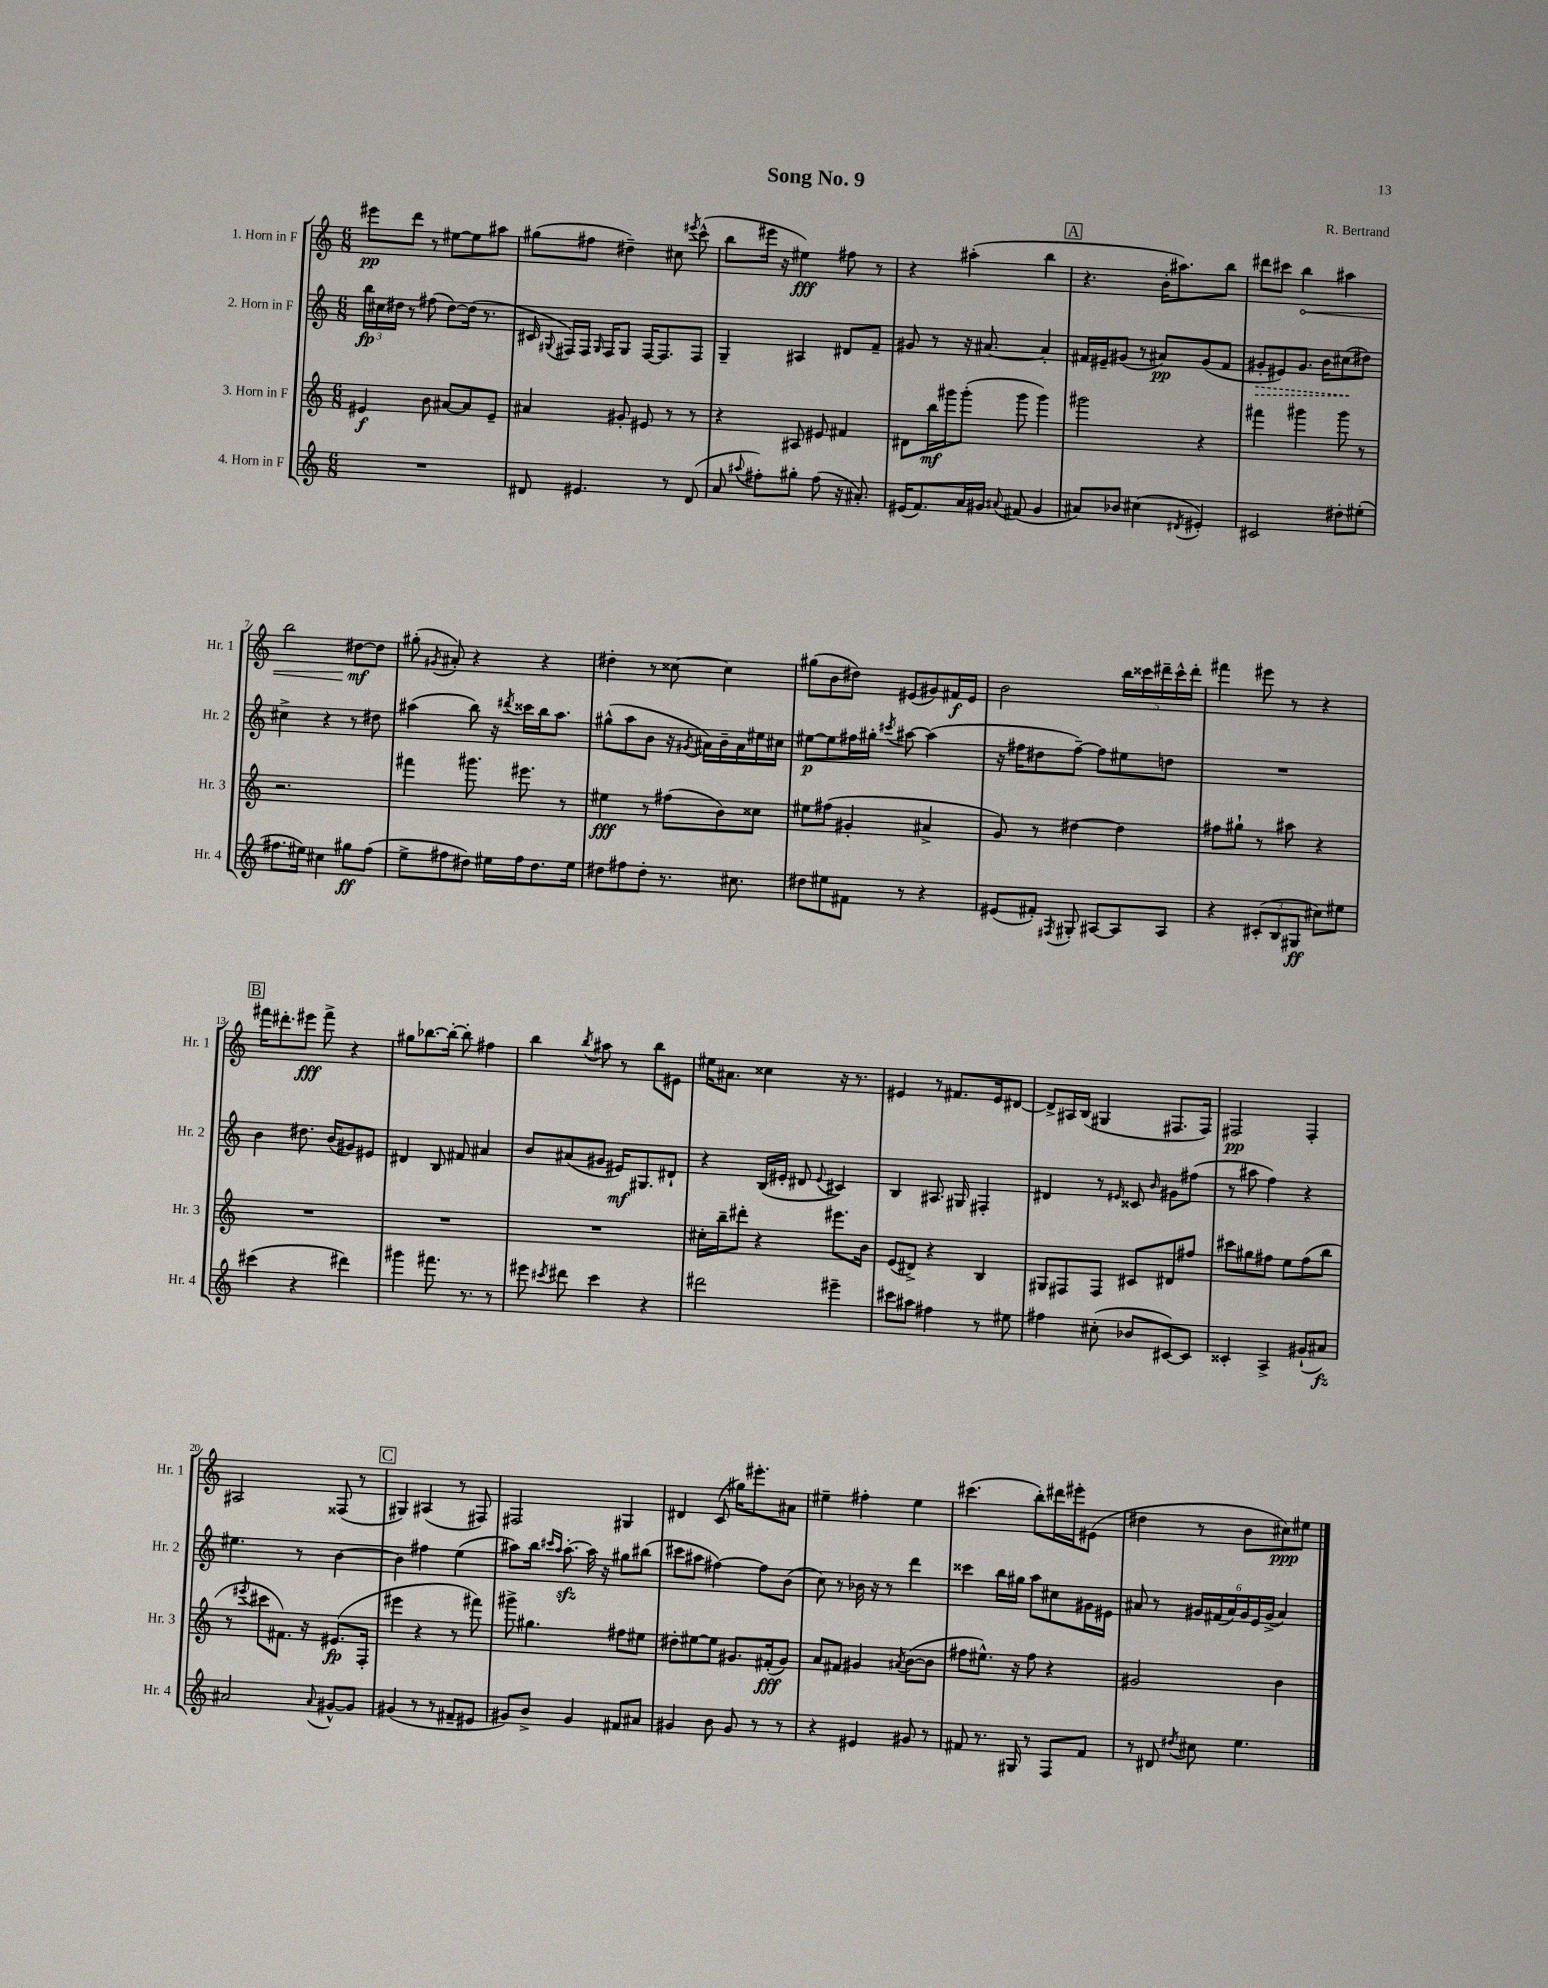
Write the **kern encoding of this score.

**kern	**dynam	**kern	**dynam	**kern	**dynam	**kern	**dynam
*part4	*part4	*part3	*part3	*part2	*part2	*part1	*part1
*staff4	*staff4	*staff3	*staff3	*staff2	*staff2	*staff1	*staff1
*I"4. Horn in F	*	*I"3. Horn in F	*	*I"2. Horn in F	*	*I"1. Horn in F	*
*I'Hr. 4	*	*I'Hr. 3	*	*I'Hr. 2	*	*I'Hr. 1	*
*clefG2	*	*clefG2	*	*clefG2	*	*clefG2	*
*k[]	*	*k[]	*	*k[]	*	*k[]	*
*M6/8	*	*M6/8	*	*M6/8	*	*M6/8	*
=1	=1	=1	=1	=1	=1	=1	=1
2.r	.	4e#X/	f	24bb\LL	fp	8eee#X\L	pp
.	.	.	.	24cc#X\	.	.	.
.	.	.	.	24dd#X\JJ	.	.	.
.	.	.	.	8r	.	8ddd\J	.
.	.	8b\	.	(8ff#X\	.	8r	.
.	.	[8a#X/L	.	[8dd#\L)	.	[8ee#X\L	.
.	.	8a#/]	.	(16dd#\Jk]	.	8ee#\]	.
.	.	.	.	8.r	.	.	.
.	.	8e#~/J	.	.	.	8aa#X\J	.
=2	=2	=2	=2	=2	=2	=2	=2
8d#X/	.	4a#X/	.	16c#X/	.	(8gg#X\L	.
.	.	.	.	8qqG#X/	.	.	.
.	.	.	.	16F#X/LL)	.	.	.
4.e#X/	.	.	.	16F#/JJ	.	8ff#X\J	.
.	.	.	.	16qqG#/	.	.	.
.	.	.	.	16F#/KL	.	.	.
.	.	8g#X'/	.	8G#/J	.	4dd#X~\)	.
.	.	8e#X/	.	[16F#/KL	.	.	.
.	.	.	.	8.F#/]	.	.	.
8r	.	8r	.	.	.	8cc#X\	.
.	.	.	.	.	.	8qeee#X/	.
(8d#/	.	8r	.	8F#/J	.	(8ccc^^\	.
=3	=3	=3	=3	=3	=3	=3	=3
8a/	.	4r	.	4G~/	.	8bb\L	.
8qqaa#X/	.	.	.	.	.	.	.
8ff#X'\L)	.	.	.	.	.	16eee#X\Jk	.
.	.	.	.	.	.	16r	.
8gg#X'\J	.	8A#X/	.	4A#X/	.	4ee#X\)	fff
(8ff#\	.	8e#X/	.	.	.	.	.
16r	.	4f#X/	.	8d#X/L	.	8ff#X\	.
8.a#X'/)	.	.	.	.	.	.	.
.	.	.	.	8f~/J	.	8r	.
=4	=4	=4	=4	=4	=4	=4	=4
(16e#X/KL	.	8d#X\L	.	8g#X/	.	4r	.
8.f/)	.	.	.	.	.	.	.
.	.	16bb\L	mf	8r	.	.	.
.	.	16ggg#X\J	.	.	.	.	.
16a/L	.	(8ggg#'\J	.	16r	.	(4aa#X'\	.
16g#X/JJ	.	.	.	[8.a#X/	.	.	.
8qqa#X/	.	.	.	.	.	.	.
(8f#X/	.	8ggg#\	.	.	.	.	.
4g#/	.	4ggg#\)	.	4a#'/]	.	4bb\	.
!!LO:REH:place=s1:t=A
=5	=5	=5	=5	=5	=5	=5	=5
8a#X/L)	.	2ggg#X\	.	16f#X/LL	.	4.r	.
.	.	.	.	16e#X~/J	.	.	.
8b-X/J	.	.	.	(8g#X/J	.	.	.
(4cc#X\	.	.	.	8r	.	.	.
.	.	.	.	8a#X/L)	pp	16b'\KL	.
.	.	.	.	.	.	8.aa#X\)	.
8qd#X/	.	.	.	.	.	.	.
4e#X'/)	.	4r	.	(8g#/	.	.	.
.	.	.	.	8f#/J	.	8bb\J	.
=6	=6	=6	=6	=6	=6	=6	=6
!	!	!	!	!	!LO:HP:b	!	!
2c#X/	.	4fff#X\	.	8g#X'/L	>	8ddd#X\L	.
.	.	.	.	8e#X/)	.	8ccc#X\J	.
!	!	!	!	!	!	!	!LO:HP:b
.	.	4ggg#X\	.	8.g#/J	.	4bb\	<
.	.	.	.	16b\KL	.	.	.
8dd#X'\L	.	8ggg#\	.	(8cc#X\	.	4aa#X\	.
(8ee#X'\J	.	8r	.	8dd#X\J)	]	.	.
!!LO:LB:g=z
=7	=7	=7	=7	=7	=7	=7	=7
8.ff#X\L	.	2.r	.	4cc#X^\	.	2bb\	.
16ee#X\Jk)	.	.	.	.	.	.	.
4cc#X\	.	.	.	4r	.	.	.
8gg#X\L	ff	.	.	8r	.	[8dd#X\L	mf
(8ff#\J	.	.	.	8dd#X\	.	8dd#\J]	[
=8	=8	=8	=8	=8	=8	=8	=8
8ee^\L	.	4fff#X\	.	(4aa#X\	.	(8gg#X'\	.
.	.	.	.	.	.	8qg#X/	.
8ff#X\	.	.	.	.	.	8a#X'/)	.
8dd#X\J)	.	8.ggg#X\	.	8bb\)	.	4r	.
16ee#X\LL	.	.	.	16r	.	.	.
.	.	.	.	8qddd#X/	.	.	.
16ff#\J	.	8.eee#X\	.	16ccc##X\LL	.	.	.
8.dd#\	.	.	.	16bb\J	.	4r	.
.	.	.	.	8.aa#\J	.	.	.
.	.	8r	.	.	.	.	.
16ee#\Jk	.	.	.	.	.	.	.
=9	=9	=9	=9	=9	=9	=9	=9
8dd#X\L	.	4ee#X\	fff	(8gg#X^^\L	.	4dd#X'\	.
8ff#X\	.	.	.	8aa\	.	.	.
8dd#'\J	.	8r	.	8b\J	.	8r	.
8.r	.	(8ff#X\L	.	16r	.	[8cc##X\	.
.	.	.	.	8qg#X/	.	.	.
.	.	.	.	16a#X\LL)	.	.	.
.	.	8b\)	.	16b~\	.	4cc##\]	.
8.cc#X\	.	.	.	16a#\	.	.	.
.	.	8cc##X\J	.	16ee#X\	.	.	.
.	.	.	.	16cc#X\JJ	.	.	.
=10	=10	=10	=10	=10	=10	=10	=10
8dd#X\L	.	8ee#X\L	.	[8ee#X\L	p	(8gg#X\L	.
8ee#X\	.	(8ff#X\J	.	8ee#\]	.	8b\	.
8f#X\J	.	4g#X'/	.	16ff#X\L	.	8dd#X\J)	.
.	.	.	.	16gg#X'\JJ	.	.	.
.	.	.	.	8qccc#X/	.	.	.
8r	.	.	.	[8aa#X\	.	(8e#X/L	.
4r	.	4a#X^/	.	(4aa#\]	.	8g#X/)	.
.	.	.	.	.	.	16f#X/L	f
.	.	.	.	.	.	16e#/JJ	.
=11	=11	=11	=11	=11	=11	=11	=11
(8e#X/L	.	8g/)	.	16r	.	2b\	.
.	.	.	.	16ff#X\KL	.	.	.
8f#X'/J)	.	8r	.	8dd#X\	.	.	.
8qF#X/	.	.	.	.	.	.	.
8G#X'/	.	[4dd#X\	.	[8ff#~\J)	.	.	.
[8A#X/L	.	.	.	8ff#\L]	.	.	.
8A#/]	.	4dd#\]	.	8ee#X\	.	20bb\LL	.
.	.	.	.	.	.	20ccc##X\	.
.	.	.	.	.	.	20ddd#X~\	.
8A#/J	.	.	.	8ddn\J	.	.	.
.	.	.	.	.	.	20ccc##^^\	.
.	.	.	.	.	.	20ddd#'\JJ	.
=12	=12	=12	=12	=12	=12	=12	=12
4r	.	8ff#X\L	.	2.r	.	4fff#X\	.
.	.	8gg#X`\J	.	.	.	.	.
(12c#X'/L	.	8r	.	.	.	8eee#X\	.
12B/	.	.	.	.	.	.	.
.	.	8aa#X\	.	.	.	8r	.
12G#X/J	ff	.	.	.	.	.	.
8cc#X\L)	.	4r	.	.	.	4r	.
8ee#X\J	.	.	.	.	.	.	.
!!LO:LB:g=z
!!LO:REH:place=s1:t=B
=13	=13	=13	=13	=13	=13	=13	=13
(4ccc#X\	.	2.r	.	4b\	.	16fff#X\KL	.
.	.	.	.	.	.	8.ddd#X'\	.
4r	.	.	.	8.dd#X\	.	8eee#X\J	fff
.	.	.	.	.	.	8fff#^\	.
.	.	.	.	(16b/KL	.	.	.
4ddd#X\)	.	.	.	8g#X/)	.	4r	.
.	.	.	.	8e#X/J	.	.	.
=14	=14	=14	=14	=14	=14	=14	=14
4ggg#X\	.	2.r	.	4d#X/	.	8gg#X\L	.
.	.	.	.	.	.	[8.bb-X\	.
8.fff#X\	.	.	.	8B/	.	.	.
.	.	.	.	.	.	16bb-'\Jk_	.
.	.	.	.	8f#X/	.	8bb-'\]	.
8.r	.	.	.	.	.	.	.
.	.	.	.	4a#X/	.	4ff#X\	.
8r	.	.	.	.	.	.	.
=15	=15	=15	=15	=15	=15	=15	=15
8eee#X\	.	2.r	.	8b/L	.	4bb\	.
8qccc#X/	.	.	.	.	.	.	.
8ddd#X\	.	.	.	(8a#X/	.	.	.
.	.	.	.	.	.	8qbb/	.
4ccc#\	.	.	.	8g#X/J	.	8aa#X\	.
.	.	.	.	16e#X/KL)	mf	8r	.
.	.	.	.	8.G#X/	.	.	.
4r	.	.	.	.	.	8bb\L	.
.	.	.	.	8d#X`/J	.	8e#X\J	.
=16	=16	=16	=16	=16	=16	=16	=16
2ddd#X\	.	16cc#X'\LL	.	4r	.	16ee#X\KL	.
.	.	16bb~\J	.	.	.	8.a#X\J	.
.	.	8ddd#X'\J	.	.	.	.	.
.	.	4r	.	(16B/LL	.	4cc##X\	.
.	.	.	.	16e#X'/JJ	.	.	.
.	.	.	.	8d#X/	.	.	.
.	.	.	.	8qqe#/	.	.	.
4eee#X~\	.	8.eee#X\L	.	4c#X/)	.	16r	.
.	.	.	.	.	.	8.r	.
.	.	16b\Jk	.	.	.	.	.
=17	=17	=17	=17	=17	=17	=17	=17
8ccc#X\L	.	(8e/L	.	4B/	.	4e#X/	.
8aa#X\J	.	8d#X^/J)	.	.	.	.	.
4ff#X\	.	4r	.	8.A#X/	.	8r	.
.	.	.	.	.	.	8.f#X/L	.
.	.	.	.	16G#X/	.	.	.
8r	.	4B/	.	4F#X'/	.	.	.
.	.	.	.	.	.	16e#/k	.
8ee#X\	.	.	.	.	.	[8d#X/J	.
=18	=18	=18	=18	=18	=18	=18	=18
4ff#X\	.	8G#X/L	.	4d#X/	.	8d#^/L]	.
.	.	8F#X/	.	.	.	16A#X/L	.
.	.	.	.	.	.	(16B/JJ	.
(8cc#X'\	.	8F#/J	.	8r	.	4G#X/	.
.	.	.	.	16qqe#X/	.	.	.
8b-X/L	.	8c#X/L	.	8c##X/	.	.	.
.	.	.	.	16qqb/	.	.	.
[8c#X/)	.	8d#X/	.	8g#X\L	.	8.F#X/L	.
8c#/J]	.	8ff#X/J	.	(8ff#X\J	.	.	.
.	.	.	.	.	.	16F#/Jk)	.
=19	=19	=19	=19	=19	=19	=19	=19
4c##X'/	.	8ccc#X\L	.	8r	.	2F#X/	pp
.	.	8gg#X\	.	8aa#X\	.	.	.
4A^/	.	8ff#X\J	.	4ff\)	.	.	.
.	.	8ee\L	.	.	.	.	.
(8g#X`/L	.	(8ff#\	.	4r	.	4F#'/	.
8a#X/J)	fz	8bb\J	.	.	.	.	.
!!LO:LB:g=z
=20	=20	=20	=20	=20	=20	=20	=20
2a#X/	.	8r	.	4.ee#X\	.	2A#X/	.
.	.	8qeee#X/	.	.	.	.	.
.	.	8ccc#X\L	.	.	.	.	.
.	.	8.f#X\J)	.	.	.	.	.
.	.	.	.	8r	.	.	.
.	.	16r	.	.	.	.	.
8qqa#/	.	.	.	.	.	.	.
[8g#X^^/L	.	(8.e#X/L	fp	[4b\	.	(8F##X/	.
8g#/J]	.	.	.	.	.	8r	.
.	.	16F'/Jk	.	.	.	.	.
!!LO:REH:place=s1:t=C
=21	=21	=21	=21	=21	=21	=21	=21
(4g#X/	.	4eee#X\	.	4b\]	.	4G#X/)	.
8r	.	4r	.	4ff#X\	.	(4A#X/	.
8r	.	.	.	.	.	.	.
8f#X~/L	.	8r	.	(4ee\	.	8r	.
8e#X/J	.	8fff#X\)	.	.	.	8F#X/)	.
=22	=22	=22	=22	=22	=22	=22	=22
8g#X/L)	.	8ggg#X^\	.	8aa#X\L)	.	2F#X/	.
8b^/J	.	4.gg#X\	.	16bb\Jk	.	.	.
.	.	.	.	16qqccc#X/LL	.	.	.
.	.	.	.	16qqaa#/JJ	.	.	.
.	.	.	.	[8.aa#zz'\	.	.	.
4g#/	.	.	.	.	.	.	.
.	.	.	.	16aa#\]	.	.	.
.	.	.	.	16r	.	.	.
8f#X/L	.	8ff#X\L	.	8gg#X\L	.	4G#X/	.
8a#X/J	.	8ee#X\J	.	(8bb#X\J	.	.	.
=23	=23	=23	=23	=23	=23	=23	=23
4g#X/	.	8dd#X'\L	.	8ccc#X\L	.	4d#X/	.
.	.	[8ee#X\	.	8aa#X\J	.	.	.
8b\	.	8ee#\J]	.	[4ff#X\)	.	(8c/	.
8g#/	.	8.g#X/L	.	.	.	16gg#X\KL)	.
.	.	.	.	.	.	8.eee#X'\	.
8r	.	.	.	8ff#\L]	.	.	.
.	.	(16f#X'/k	fff	.	.	.	.
8r	.	8g#/J)	.	(8b\J	.	8a#X\J	.
=24	=24	=24	=24	=24	=24	=24	=24
4r	.	8a/L	.	8cc\)	.	4ee#X~\	.
.	.	8f#X/J	.	8r	.	.	.
4e#X/	.	4g#X/	.	16b-X\	.	4ff#X'\	.
.	.	.	.	16r	.	.	.
.	.	.	.	8r	.	.	.
.	.	8qa#X/	.	.	.	.	.
8g#X/	.	([8b\L	.	4ddd\	.	4ee#\	.
8r	.	8b\J]	.	.	.	.	.
=25	=25	=25	=25	=25	=25	=25	=25
8f#X/	.	8ff#X\L	.	4ccc##X\	.	(4.ccc#X\	.
8.r	.	8.ee#X^^\J)	.	.	.	.	.
.	.	.	.	16bb\LL	.	.	.
16G#X/	.	16r	.	16gg#X\JJ	.	.	.
8r	.	8ff#\	.	8aa\L	.	8bb'\L)	.
8F/L	.	4r	.	8cc#X\	.	16ddd#X\L	.
.	.	.	.	.	.	16eee#X'\J	.
8f#/J	.	.	.	16g#X\L	.	(8e#X\J	.
.	.	.	.	16e#X\JJ	.	.	.
=26	=26	=26	=26	=26	=26	=26	=26
8r	.	2g#X/	.	8a#X/	.	4dd#X\	.
8d#X/	.	.	.	8r	.	.	.
8qdd#X/	.	.	.	.	.	.	.
8cc#X\	.	.	.	24g#X/LL	.	8r	.
.	.	.	.	(24f#X/	.	.	.
.	.	.	.	24a#/)	.	.	.
4.ee\	.	.	.	24g#/	.	8b\L	.
.	.	.	.	24e/	.	.	.
.	.	.	.	(24g#^/JJ	.	.	.
.	.	4b\	.	4a#/)	.	8cc#X\)	ppp
.	.	.	.	.	.	8ee#X\J	.
==	==	==	==	==	==	==	==
*-	*-	*-	*-	*-	*-	*-	*-
